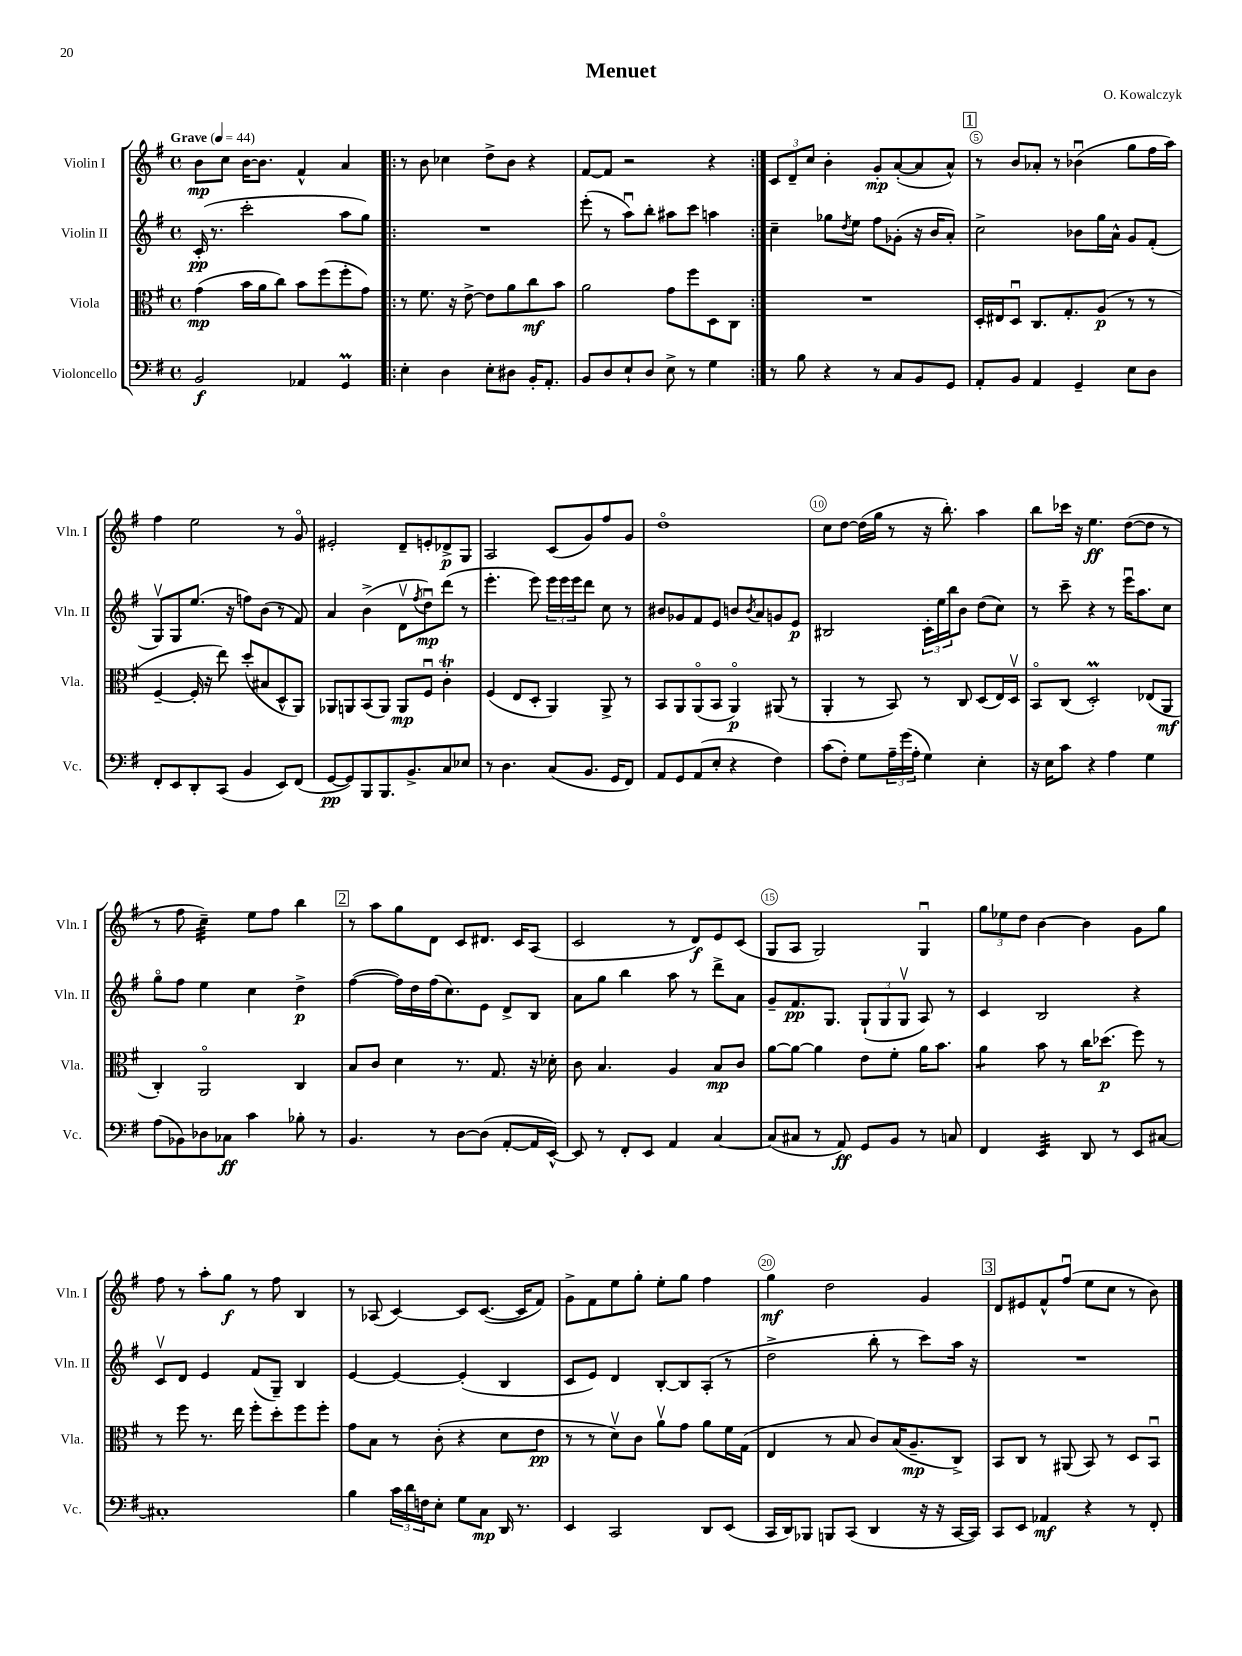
\header { title = "Menuet" composer = "O. Kowalczyk" }
<<
\new StaffGroup <<
\new Staff = "s0" \with { instrumentName = "Violin I" shortInstrumentName = "Vln. I" } {
    \clef treble \key g \major \defaultTimeSignature \time 4/4 \tempo "Grave" 4 = 44
    b'8\mp c''8 b'16~ b'8. fis'4-^ a'4 |
    \repeat volta 2 { r8 b'8 ces''4 d''8-> b'8 r4 |
    fis'8~ fis'8 r2 r4 | }
    \tuplet 3/2 { c'8 d'8-- c''8 } b'4-. g'8-.\mp a'8~-.( a'8 a'8-^) |
    \mark \markup { \box "1" } r8 b'8 aes'8-. r8 bes'4\downbow( g''8 fis''16 a''16) |
    fis''4 e''2 r8 g'8\flageolet |
    eis'2-. d'8-- e'8-. des'8->\p g8 |
    a2 c'8( g'8) fis''8 g'8 |
    d''1\flageolet |
    c''8 d''8~ d''16( g''16 r8 r16 b''8.-.) a''4 |
    b''8 ces'''16 r16 e''4.\ff d''8~( d''8 r8 |
    r8 fis''8 c''4:32--) e''8 fis''8 b''4 |
    \mark \markup { \box "2" } r8 a''8 g''8 d'8 c'8 dis'8. c'16 a8( |
    c'2 r8 d'8\f) e'8 c'8( |
    g8 a8 g2) g4\downbow |
    \tuplet 3/2 { g''8 ees''8 d''8 } b'4~ b'4 g'8 g''8 |
    fis''8 r8 a''8-. g''8\f r8 fis''8 b4 |
    r8 aes8( c'4~) c'8 c'8.~( c'16 fis'8) |
    g'8-> fis'8 e''8 g''8-. e''8-. g''8 fis''4 |
    g''4\mf d''2 g'4 |
    \mark \markup { \box "3" } d'8 eis'8 fis'8-^ fis''8\downbow( e''8 c''8 r8 b'8) \bar "|." |
}
\new Staff = "s1" \with { instrumentName = "Violin II" shortInstrumentName = "Vln. II" } {
    \clef treble \key g \major \defaultTimeSignature \time 4/4
    c'16-.\pp( r8. c'''2-. a''8 g''8) |
    \repeat volta 2 { R1 |
    e'''8-.( r8 a''8\downbow) b''8-. ais''8 c'''8 a''4 | }
    c''4-- ges''8 \acciaccatura { d''8 } e''8 fis''8 ges'8-.( r16 b'16 a'8-.) |
    \mark \markup { \box "1" } c''2-> bes'8 g''16 a'16-^ g'8 fis'8-.( |
    g8\upbow) g8 e''8.( r16 f''8) b'8( r8 fis'8) |
    a'4 b'4->( d'8\upbow \acciaccatura { fis''8 } d''8\downbow\mp) d'''8( r8 |
    e'''4.-. e'''8) \tuplet 3/2 { e'''16 e'''16 e'''16 } d'''8 c''8 r8 |
    bis'8 ges'8 fis'8 e'8 b'8 \acciaccatura { b'8 } a'8 g'8 e'8\p |
    bis2 \tuplet 3/2 { c'16-. e''16 b''16 } b'8 d''8( c''8) |
    r8 c'''8-- r4 r8 e'''16\downbow a''8. c''8 |
    g''8\flageolet fis''8 e''4 c''4 d''4->\p |
    \mark \markup { \box "2" } fis''4~( fis''16) d''16 fis''16( c''8.) e'8 d'8-> b8 |
    a'8 g''8 b''4 a''8 r8 d'''8-> a'8 |
    g'8-- fis'8.\pp g8. \tuplet 3/2 { g8-!( g8 g8\upbow } a8) r8 |
    c'4 b2 r4 |
    c'8\upbow d'8 e'4 fis'8( g8--) b4 |
    e'4~ e'4~ e'4-.( b4 |
    c'8 e'8) d'4 b8~-. b8 a8-.( r8 |
    d''2-> b''8-. r8 c'''8) a''16 r16 |
    \mark \markup { \box "3" } R1 \bar "|." |
}
\new Staff = "s2" \with { instrumentName = "Viola" shortInstrumentName = "Vla." } {
    \clef alto \key g \major \defaultTimeSignature \time 4/4
    g'4\mp( b'16 a'16 c''8) b'8 fis''8( fis''8-. g'8) |
    \repeat volta 2 { r8 fis'8. r16 e'8~-> e'8 a'8 c''8\mf b'8 |
    a'2 g'8 fis''8 d8 c8 | }
    R1 |
    \mark \markup { \box "1" } d16-. eis16 d8\downbow c8. g8.-. a8\p( r8 r8 |
    fis4~-- fis16-. r16 e''8) d''8-.( bis8 d8-^ a,8) |
    aes,8 a,8 b,8( a,8) a,8\mp fis8\downbow c'4-.\trill |
    fis4( e8 d8-. a,4) a,8-> r8 |
    b,8 a,8 a,8\flageolet( b,8 a,4\flageolet\p) ais,8( r8 |
    a,4-. r8 b,8) r8 c8 d8( e16) d16\upbow |
    b,8\flageolet c8( d2-.\prall) ees8( a,8\mf |
    c4-.) a,2\flageolet c4 |
    \mark \markup { \box "2" } b8 c'8 d'4 r8. g8. r16 des'16-. |
    c'8 b4. a4 b8\mp c'8 |
    a'8~ a'8~ a'4 e'8 fis'8-. a'16 b'8. |
    a'4:8 b'8 r8 c''16 des''8.\p( fis''8) r8 |
    r8 fis''8 r8. e''16 fis''8-. d''8-. fis''8 fis''8-. |
    g'8 b8 r8 c'8-.( r4 d'8 e'8\pp |
    r8 r8 d'8\upbow) c'8 a'8\upbow g'8 a'8 fis'16 g16( |
    e4 r8 b8 c'8) b16( a8.--\mp c8->) |
    \mark \markup { \box "3" } b,8 c8 r8 ais,8( b,8) r8 d8 b,8\downbow \bar "|." |
}
\new Staff = "s3" \with { instrumentName = "Violoncello" shortInstrumentName = "Vc." } {
    \clef bass \key g \major \defaultTimeSignature \time 4/4
    b,2\f aes,4 g,4\prall |
    \repeat volta 2 { e4-. d4 e8-. dis8 b,16-. a,8.-. |
    b,8 d8 e8-! d8 e8-> r8 g4 | }
    r8 b8 r4 r8 c8 b,8 g,8 |
    \mark \markup { \box "1" } a,8-. b,8 a,4 g,4-- e8 d8 |
    fis,8-. e,8 d,8-. c,8( b,4 e,8) fis,8( |
    g,8~\pp g,8) b,,8 b,,8. b,8.-> c8 ees8 |
    r8 d4. c8( b,8. g,16 fis,8) |
    a,8 g,8 a,8( e8-. r4 fis4) |
    c'8( fis8-.) g8 \tuplet 3/2 { a16-- g'16( a16-. } g4) e4-. |
    r16 e16 c'8 r4 a4 g4 |
    a8( bes,8) des8 ces8\ff c'4 bes8-. r8 |
    \mark \markup { \box "2" } b,4. r8 d8~ d8( a,8~-. a,16 e,16~-^) |
    e,8 r8 fis,8-. e,8 a,4 c4~ |
    c8( cis8 r8 a,8\ff) g,8 b,8 r8 c8 |
    fis,4 e,4:32 d,8 r8 e,8 cis8~ |
    cis1-. |
    b4 \tuplet 3/2 { c'16 d'16 f16 } e8-. g8 c8\mp d,16 r8. |
    e,4 c,2 d,8 e,8( |
    c,16 d,16) bes,,8 b,,8 c,8( d,4 r16 r16 c,16~ c,16) |
    \mark \markup { \box "3" } c,8 e,8 aes,4\mf r4 r8 fis,8-. \bar "|." |
}
>>
>>
\layout { \context { \Score \override BarNumber.break-visibility = ##(#f #t #t) barNumberVisibility = #(every-nth-bar-number-visible 5) \override BarNumber.stencil = #(make-stencil-circler 0.1 0.3 ly:text-interface::print) } }
